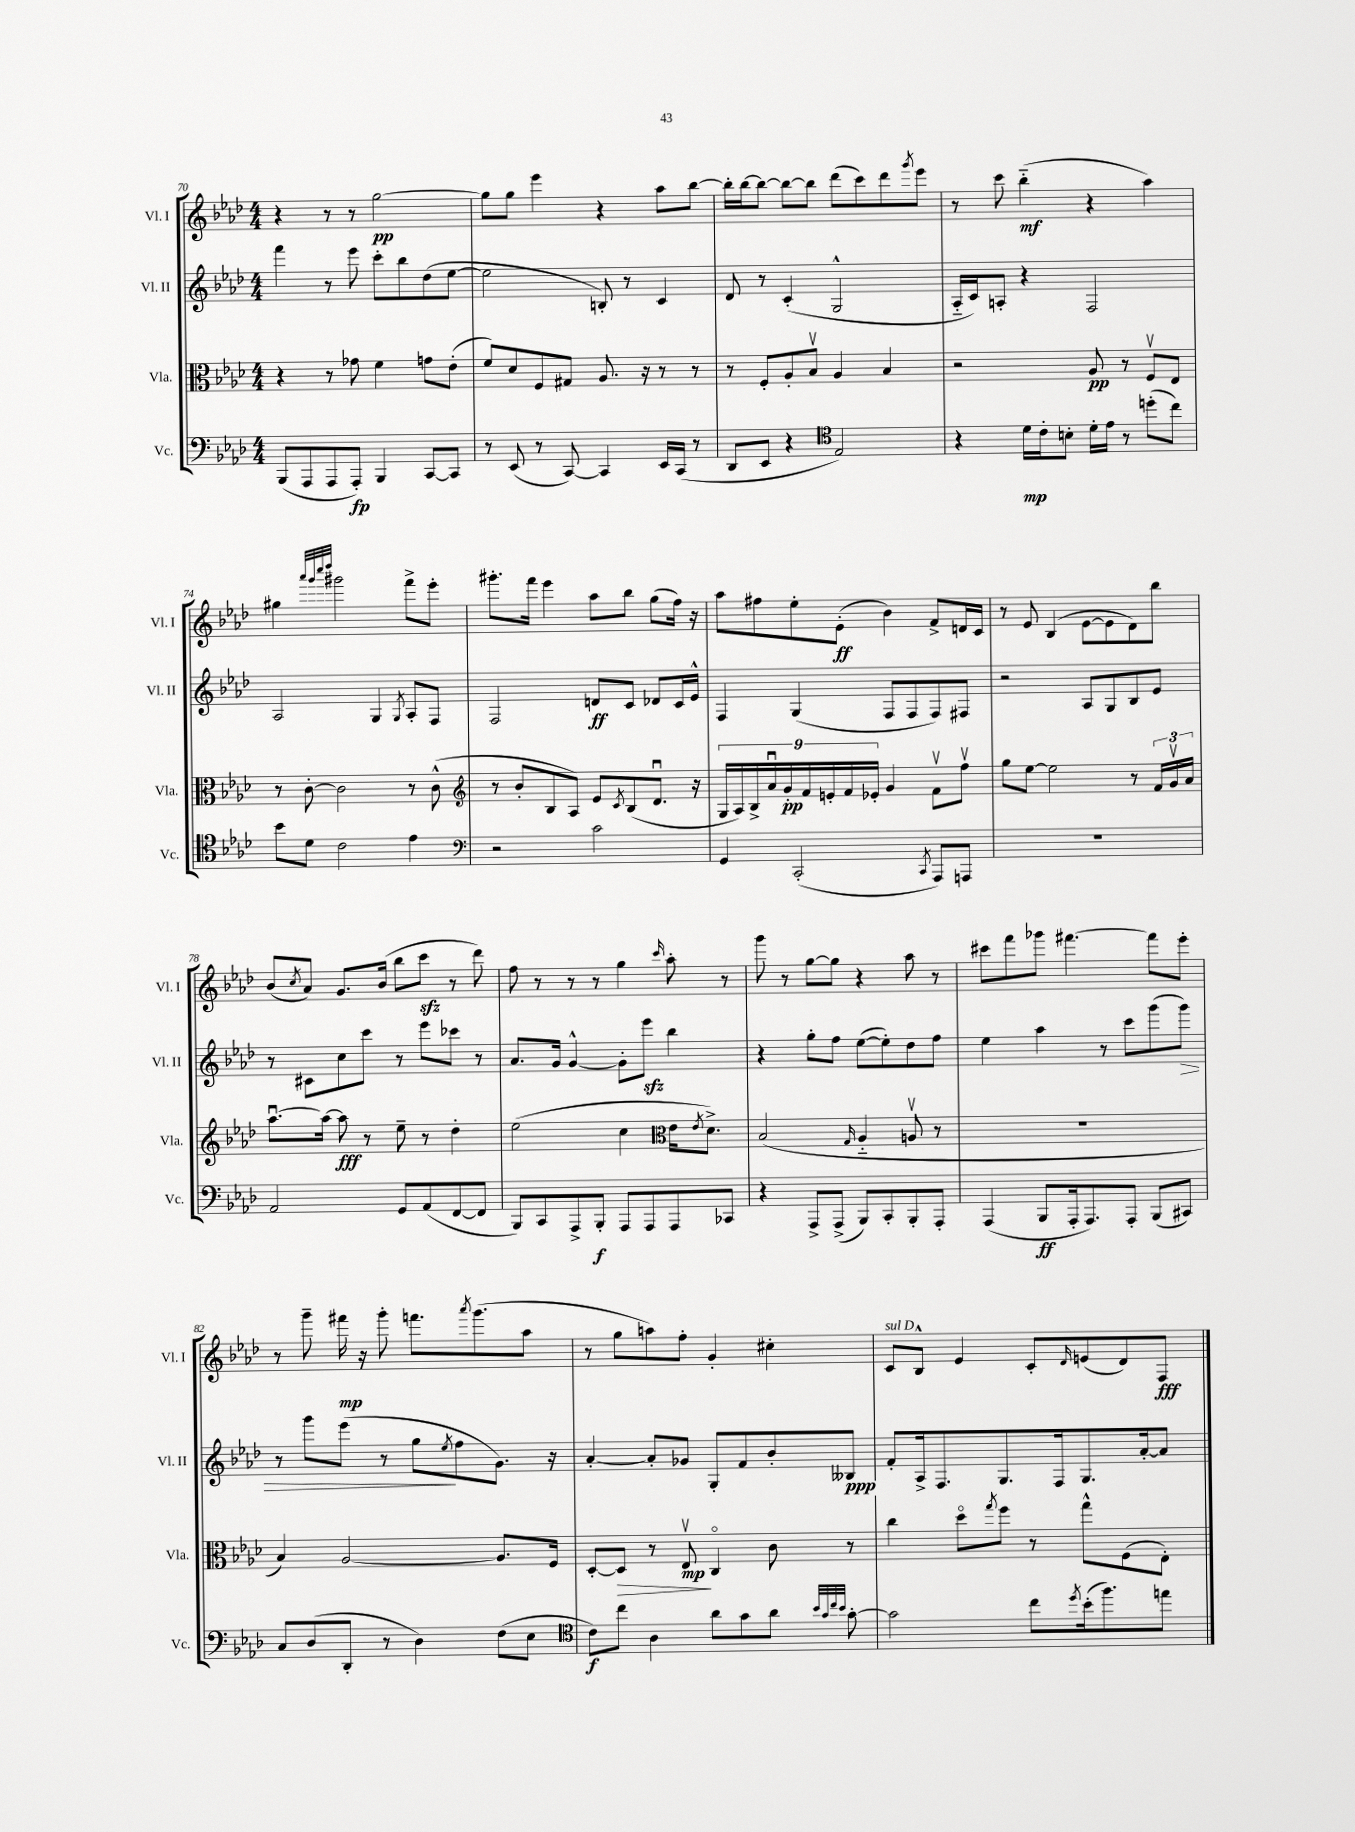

**kern	**dynam	**kern	**dynam	**kern	**dynam	**kern	**dynam
*part4	*part4	*part3	*part3	*part2	*part2	*part1	*part1
*staff4	*staff4	*staff3	*staff3	*staff2	*staff2	*staff1	*staff1
*I"Vc.	*	*I"Vla.	*	*I"Vl. II	*	*I"Vl. I	*
*I'Vc.	*	*I'Vla.	*	*I'Vl. II	*	*I'Vl. I	*
*clefF4	*	*clefC3	*	*clefG2	*	*clefG2	*
*k[b-e-a-d-]	*	*k[b-e-a-d-]	*	*k[b-e-a-d-]	*	*k[b-e-a-d-]	*
*M4/4	*	*M4/4	*	*M4/4	*	*M4/4	*
=70	=70	=70	=70	=70	=70	=70	=70
(8BBB-/L	.	4r	.	4fff\	.	4r	.
8AAA-/	.	.	.	.	.	.	.
8AAA-/	.	8r	.	8r	.	8r	.
8AAA-'/J)	fp	8g-X\	.	8eee-\	.	8r	.
4BBB-/	.	4f\	.	8ccc'\L	.	[2gg\	pp
.	.	.	.	8bb-\	.	.	.
[8CC/L	.	8gn\L	.	(8dd-\	.	.	.
8CC/J]	.	(8e-'\J	.	[8ee-\J	.	.	.
=71	=71	=71	=71	=71	=71	=71	=71
8r	.	8f/L)	.	2ee-\]	.	8gg\L]	.
(8EE-/	.	8d-/	.	.	.	8gg\J	.
8r	.	8F/	.	.	.	4eee-\	.
[8CC/)	.	8G#X/J	.	.	.	.	.
4CC/]	.	8.A-/	.	8Bn'/)	.	4r	.
.	.	.	.	8r	.	.	.
.	.	16r	.	.	.	.	.
16EE-/LL	.	8r	.	4c/	.	8aa-\L	.
(16CC/JJ	.	.	.	.	.	.	.
8r	.	8r	.	.	.	[8bb-\J	.
=72	=72	=72	=72	=72	=72	=72	=72
8DD-/L	.	8r	.	8d-/	.	16bb-'\LL]	.
.	.	.	.	.	.	[16bb-\J	.
8EE-/J	.	8F'/L	.	8r	.	8bb-\J_	.
4r	.	8A-'/	.	(4c'/	.	8bb-\L_	.
.	.	8B-v/J	.	.	.	8bb-\J]	.
*clefC4	*	*	*	*	*	*	*
2E-/)	.	4A-/	.	2G^^/	.	(8ddd-\L	.
.	.	.	.	.	.	8ccc\)	.
.	.	4B-/	.	.	.	8ddd-\	.
.	.	.	.	.	.	8qggg/	.
.	.	.	.	.	.	8eee-\J	.
=73	=73	=73	=73	=73	=73	=73	=73
4r	.	2r	.	16A-/LL	.	8r	.
.	.	.	.	16c/J)	.	.	.
.	.	.	.	8An'/J	.	8ccc\	.
16d-\LL	mp	.	.	4r	.	(4bb-\	mf
16c'\J	.	.	.	.	.	.	.
8Bn'\J	.	.	.	.	.	.	.
16d-'\LL	.	8A-/	pp	2F/	.	4r	.
16e-\JJ	.	.	.	.	.	.	.
8r	.	8r	.	.	.	.	.
(8ddn'\L	.	8Fv/L	.	.	.	4aa-\)	.
8cc\J)	.	8E-/J	.	.	.	.	.
!!LO:LB:g=z
=74	=74	=74	=74	=74	=74	=74	=74
8b-\L	.	8r	.	2A-/	.	4gg#X\	.
8d-\J	.	[8c'\	.	.	.	.	.
.	.	.	.	.	.	32qqaaa-/LLL	.
.	.	.	.	.	.	32qqggg/	.
.	.	.	.	.	.	32qqcccc/	.
.	.	.	.	.	.	32qqdddd-/JJJ	.
2c\	.	2c\]	.	.	.	2ggg#X\	.
.	.	.	.	4G/	.	.	.
.	.	.	.	8qG/	.	.	.
4e-\	.	8r	.	8A-'/L	.	8fff^\L	.
.	.	(8c^^\	.	8F/J	.	8eee-'\J	.
=75	=75	=75	=75	=75	=75	=75	=75
*clefF4	*	*clefG2	*	*	*	*	*
2r	.	8r	.	2F/	.	8.ggg#X'\L	.
.	.	8b-'/L	.	.	.	.	.
.	.	.	.	.	.	16fff\Jk	.
.	.	8B-/	.	.	.	4eee-\	.
.	.	8A-/J)	.	.	.	.	.
2c\	.	8e-/L	.	8dn/L	ff	8aa-\L	.
.	.	8qc/	.	.	.	.	.
.	.	(8B-/	.	8c/J	.	8bb-\J	.
.	.	8.d-u/J	.	8d-X/L	.	(8gg\L	.
.	.	.	.	16c/L	.	16ff\Jk)	.
.	.	16r	.	16e-^^/JJ	.	16r	.
=76	=76	=76	=76	=76	=76	=76	=76
4GG/	.	18G/LL	.	4F/	.	8aa-\L	.
.	.	18A-/)	.	.	.	.	.
.	.	18B-^/	.	.	.	.	.
.	.	.	.	.	.	8ff#X\	.
.	.	18a-u/	.	.	.	.	.
.	.	18g'/	pp	.	.	.	.
(2CC'/	.	.	.	(4G/	.	8ee-'\	.
.	.	18f/	.	.	.	.	.
.	.	18en'/	.	.	.	.	.
.	.	.	.	.	.	(8e-'\J	ff
.	.	18f/	.	.	.	.	.
.	.	18e-X'/JJ	.	.	.	.	.
.	.	4g/	.	8F/L	.	4b-\)	.
.	.	.	.	8F/	.	.	.
8qCC/	.	.	.	.	.	.	.
8AAA-/L)	.	8fv\L	.	8F/)	.	8f^/L	.
8AAAn/J	.	8ffv\J	.	8F#X/J	.	16dn/L	.
.	.	.	.	.	.	16c/JJ	.
=77	=77	=77	=77	=77	=77	=77	=77
1r	.	8gg\L	.	2r	.	8r	.
.	.	[8ee-\J	.	.	.	8e-/	.
.	.	2ee-\]	.	.	.	(4B-/	.
.	.	.	.	8A-/L	.	[8e-\L	.
.	.	.	.	8G/	.	8e-\]	.
.	.	8r	.	8B-/	.	8d-\)	.
.	.	24f/LL	.	8e-/J	.	8bb-\J	.
.	.	24gv/	.	.	.	.	.
.	.	24a-/JJ	.	.	.	.	.
!!LO:LB:g=z
=78	=78	=78	=78	=78	=78	=78	=78
2AA-/	.	[8.aa-u\L	.	8r	.	(8b-/L	.
.	.	.	.	.	.	8qcc/	.
.	.	.	.	8c#X\L	.	8a-/J)	.
.	.	16aa-\Jk_	.	.	.	.	.
.	.	8aa-\]	fff	8cc\	.	8.g/L	.
.	.	8r	.	8ccc\J	.	.	.
.	.	.	.	.	.	(16b-/Jk	.
8GG/L	.	8ee-~\	.	8r	.	8bb-\L	.
(8AA-/	.	8r	.	8eee-\L	.	8ccczz\J	.
[8FF/	.	4dd-'\	.	8ccc-X\J	.	8r	.
8FF/J]	.	.	.	8r	.	8ddd-\)	.
=79	=79	=79	=79	=79	=79	=79	=79
8BBB-/L)	.	(2ee-\	.	8.a-/L	.	8ff\	.
8CC/	.	.	.	.	.	8r	.
.	.	.	.	16g/Jk	.	.	.
8AAA-^/	.	.	.	[4g^^/	.	8r	.
8BBB-'/J	f	.	.	.	.	8r	.
8AAA-/L	.	4cc\	.	8g'\L]	.	4gg\	.
8AAA-/	.	.	.	8eee-zz\J	.	.	.
*	*	*clefC3	*	*	*	*	*
.	.	.	.	.	.	16qqccc/	.
8AAA-/	.	16e-\KL	.	4bb-\	.	8aa-'\	.
.	.	8qe-/	.	.	.	.	.
.	.	8.d-^\J)	.	.	.	.	.
8CC-X/J	.	.	.	.	.	8r	.
=80	=80	=80	=80	=80	=80	=80	=80
4r	.	(2B-/	.	4r	.	8ggg\	.
.	.	.	.	.	.	8r	.
8AAA-^/L	.	.	.	8gg'\L	.	[8gg\L	.
(8AAA-^/J	.	.	.	8ff\J	.	8gg\J]	.
.	.	16qqG/	.	.	.	.	.
8BBB-/L)	.	4A-/	.	([8ee-\L	.	4r	.
8CC'/	.	.	.	8ee-'\])	.	.	.
8BBB-'/	.	8Anv/	.	8dd-\	.	8aa-\	.
8AAA-'/J	.	8r	.	8ff\J	.	8r	.
=81	=81	=81	=81	=81	=81	=81	=81
(4AAA-/	.	1r	.	4ee-\	.	8ccc#X\L	.
.	.	.	.	.	.	8fff\	.
8BBB-/L	ff	.	.	4aa-\	.	8ggg-X\J	.
16AAA-'/k	.	.	.	.	.	[4.fff#X\	.
8.AAA-/)	.	.	.	.	.	.	.
.	.	.	.	8r	.	.	.
8AAA-'/J	.	.	.	8ccc\L	.	.	.
(8BBB-/L	.	.	.	(8ggg\	.	8fff#\L]	.
!	!	!	!	!	!LO:HP:b	!	!
8CC#X/J)	.	.	.	8ggg\J)	>	8eee-'\J	.
!!LO:LB:g=z
=82	=82	=82	=82	=82	=82	=82	=82
8C/L	.	4B-/)	.	8r	.	8r	.
(8D-/	.	.	.	8ggg\L	.	8ggg~\	.
8DD-'/J	.	[2A-/	.	(8eee-\J	.	16fff#X\	mp
.	.	.	.	.	.	16r	.
8r	.	.	.	8r	.	8ggg'\	.
4D-\)	.	.	.	8gg\L	.	8.fffn\L	.
.	.	.	.	8qee-/	.	.	.
.	.	.	.	8ff\	]	.	.
.	.	.	.	.	.	8qaaa-/	.
.	.	.	.	.	.	(8.ggg\	.
(8F\L	.	8.A-/L]	.	8.g\J)	.	.	.
8E-\J	.	.	.	.	.	8aa-\J	.
.	.	16F/Jk	.	16r	.	.	.
=83	=83	=83	=83	=83	=83	=83	=83
*clefC4	*	*	*	*	*	*	*
8c\L)	f	[8D-'/L	.	[4a-'/	.	8r	.
!	!	!	!LO:HP:b	!	!	!	!
8cc\J	.	8D-/J]	>	.	.	8gg\L	.
4A-\	.	8r	.	8a-'/L]	.	8aan\)	.
.	.	8E-v/	mp	8g-X/J	.	8ff'\J	.
8a-\L	.	4C/	]	8G'/L	.	4g'/	.
8g\	.	.	.	8f/	.	.	.
8a-\J	.	8c\	.	8b-'/	.	4cc#X'\	.
32qqb-/LLL	.	.	.	.	.	.	.
32qqg/	.	.	.	.	.	.	.
32qqcc/	.	.	.	.	.	.	.
32qqb-/JJJ	.	.	.	.	.	.	.
[8g'\	.	8r	.	8B--X/J	ppp	.	.
=84	=84	=84	=84	=84	=84	=84	=84
!	!	!	!	!	!	!LO:TX:a:i:t=sul D	!
2g\]	.	4cc\	.	8f'/L	.	8c/L	.
.	.	.	.	16A-^/k	.	8B-^^/J	.
.	.	.	.	8.F/	.	.	.
.	.	8dd-\L	.	.	.	4e-/	.
.	.	8qgg/	.	.	.	.	.
.	.	8ff\J	.	8.G/	.	.	.
8cc\L	.	8r	.	.	.	8c'/L	.
.	.	.	.	16F/k	.	.	.
8qdd-/	.	.	.	.	.	16qqd-/	.
(16b-'\k	.	8gg^^\L	.	8.G/	.	(8en/	.
8.ff\)	.	.	.	.	.	.	.
.	.	(8F\	.	.	.	8d-/)	.
.	.	.	.	[16a-'/k	.	.	.
8een\J	.	8E-'\J)	.	8a-/J]	.	8F/J	fff
==	==	==	==	==	==	==	==
*-	*-	*-	*-	*-	*-	*-	*-
